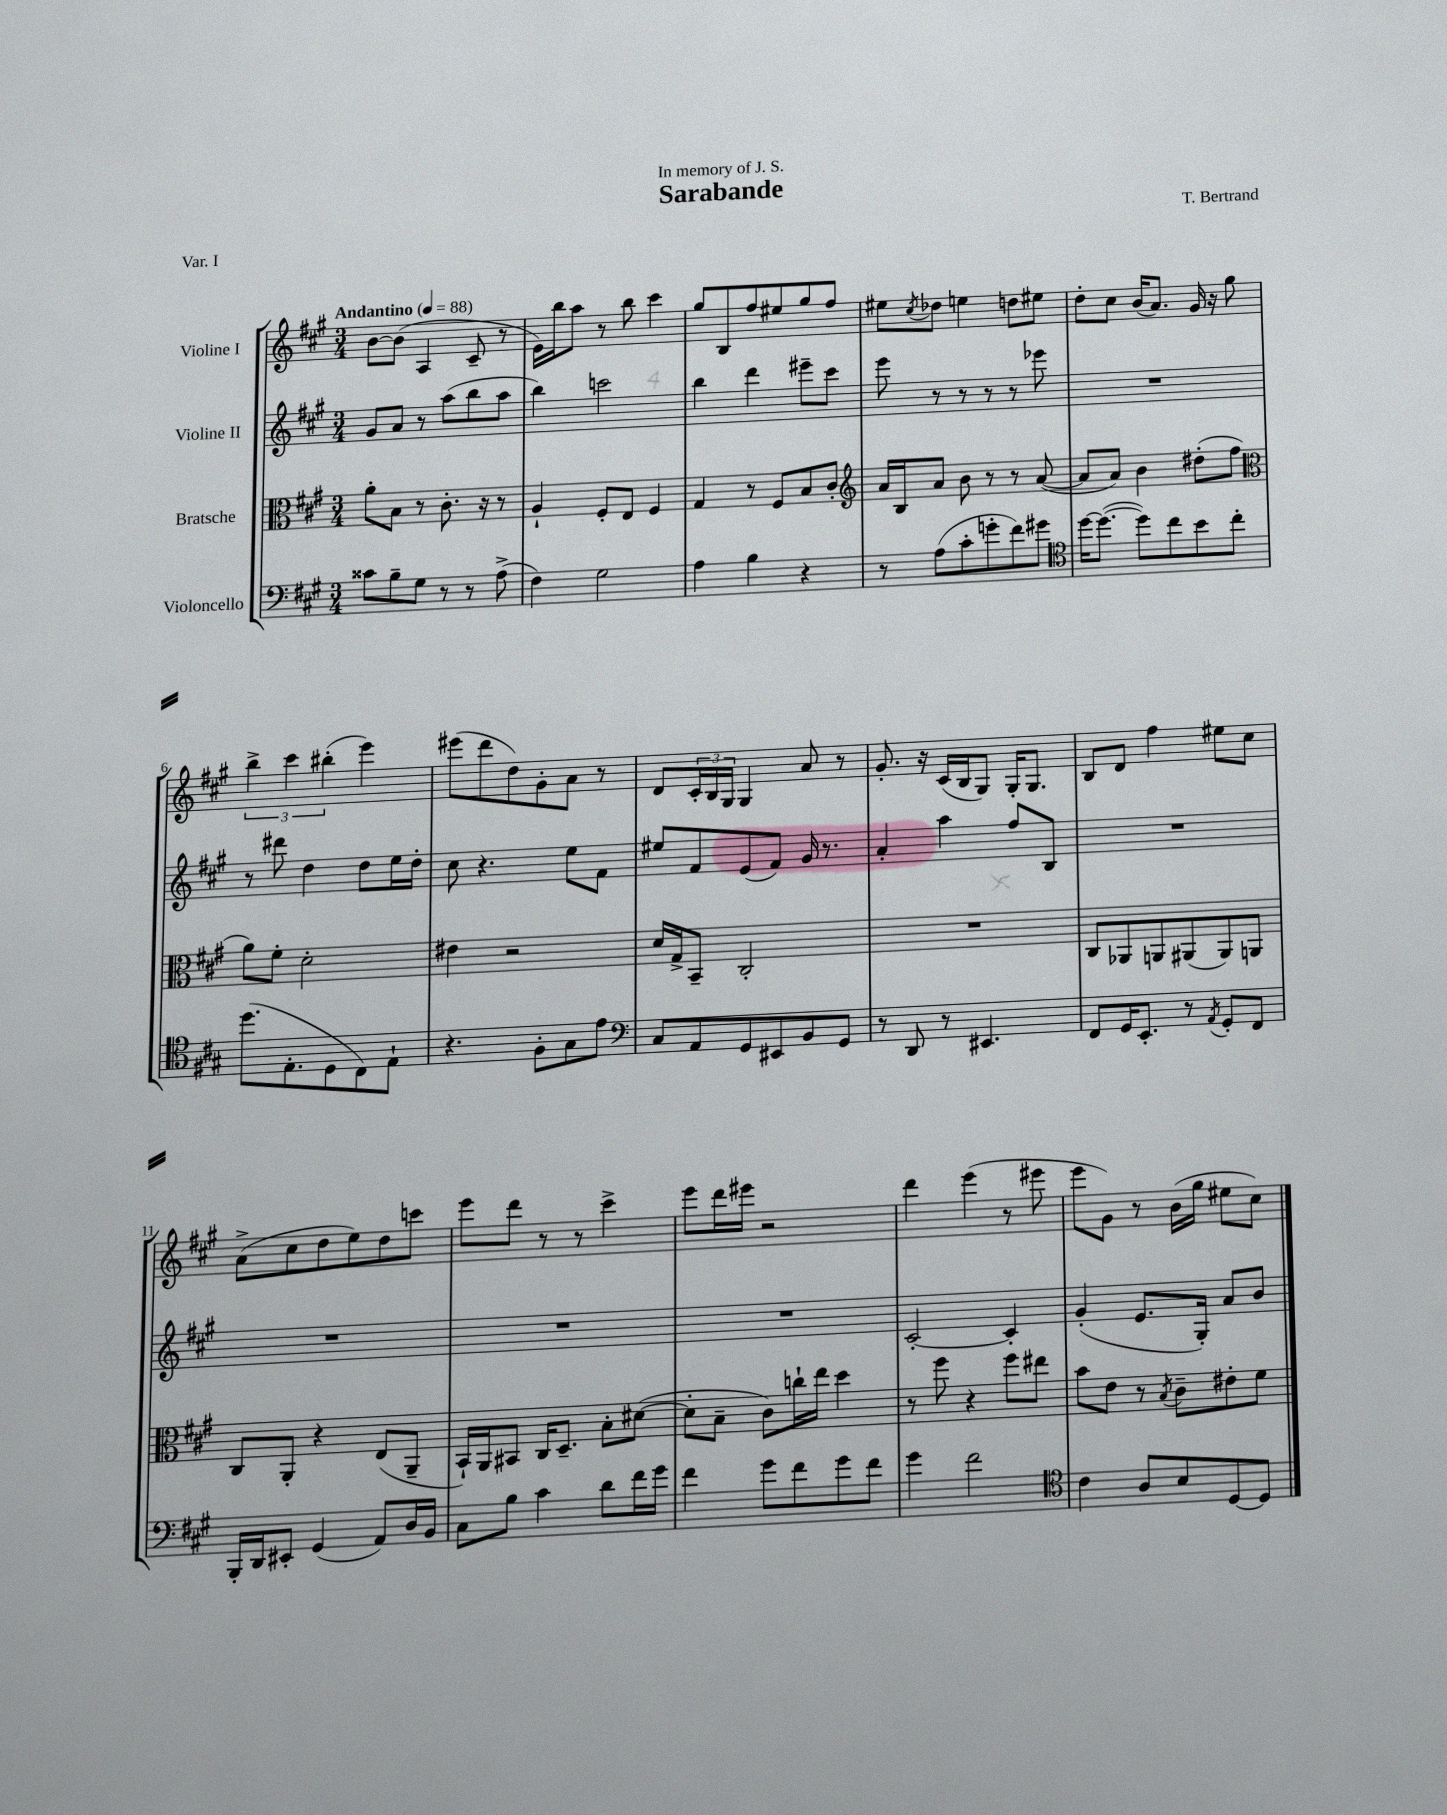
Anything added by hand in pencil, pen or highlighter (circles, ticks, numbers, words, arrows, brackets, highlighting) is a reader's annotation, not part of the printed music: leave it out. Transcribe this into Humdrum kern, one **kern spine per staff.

**kern	**kern	**kern	**kern
*staff4	*staff3	*staff2	*staff1
*clefF4	*clefC3	*clefG2	*clefG2
*k[f#c#g#]	*k[f#c#g#]	*k[f#c#g#]	*k[f#c#g#]
*M3/4	*M3/4	*M3/4	*M3/4
*MM88	*MM88	*MM88	*MM88
8c##\L	8a'\L	8g#/L	[8b\L
8B~\	8B\J	8a/J	(8b\]J
8G#\J	8r	8r	4A/
8r	8.c#'\	(8aa\L	.
8r	.	8bb\	8c#~/
.	16r	.	.
(8A^\	8r	8aa\J	8r
=	=	=	=
4F#\)	4A`/	4bb\)	16e\LL)
.	.	.	16bb\J
.	.	.	8aa\J
2G#\	8F#'/L	2ccc\	8r
.	8E/J	.	8bb\
.	4F#/	.	4ccc#\
=	=	=	=
4A\	4G#/	4bb\	8gg#/L
.	.	.	8B/
4B\	8r	4ddd\	8ff#/
.	8F#/L	.	8ee#/
4r	8B/	8eee#~\L	8gg#/
.	8c#'/J	8ccc#\J	8ff#/J
=	=	=	=
*	*clefG2	*	*
8r	16a/LL	8eee\	8ee#\L
.	16B/J	.	.
.	.	.	8qcc#/
(8A\L	8a/J	8r	8dd-\J
8c#'\	8b\	8r	4ee\
8g'\	8r	8r	.
8f#\)	8r	8r	8dd\L
8g#\J	([8a/	8eee-\	8ee#\J
=	=	=	=
*clefC4	*	*	*
[16dd\LK	8a/]L	2.r	8dd'\L
(8.dd\_J	.	.	.
.	8a/J)	.	8cc#\J
8dd\]L)	4b\	.	(16b/LK
.	.	.	8.a/J)
8cc#\	.	.	.
8b\	(8dd#'\L	.	16g#/
.	.	.	16r
8cc#'\J	8ff#\J	.	8gg#\
=	=	=	=
*	*clefC3	*	*
(8.dd\L	8a\L)	8r	6bb^\
.	8f#'\J	8ddd#\	.
.	.	.	6ccc#\
8.E'\	.	.	.
.	2d'\	4dd\	.
.	.	.	(6bb#'\
8D\	.	.	.
8C#\)	.	8dd\L	4eee\)
8E`\J	.	16ee\L	.
.	.	16dd'\JJ	.
=	=	=	=
4.r	4e#\	8cc#\	(8eee#\L
.	.	4.r	8ddd\
.	2r	.	8dd\)
8F#'\L	.	.	8g#'\
8G#\	.	8ee\L	8a\J
8e\J	.	8f#\J	8r
=	=	=	=
*clefF4	*	*	*
8C#/L	16d/LL	8ee#/L	8d/L
.	16G#^/J	.	.
8AA/	8BB~/J	8f#/	24c#'/L
.	.	.	24B/
.	.	.	24G#/JJ
8GG#/	2C#'/	(8e/	4G#/
8EE#/	.	8f#/J)	.
8BB/	.	16g#/	8a/
.	.	8.r	.
8GG#/J	.	.	8r
=	=	=	=
8r	2.r	4a'/	8.g#'/
8DD/	.	.	.
.	.	.	16r
8r	.	4aa\	(16c#/LL
.	.	.	16B/J
4.EE#/	.	.	8G#/J)
.	.	8ff#/L	16G#'/LK
.	.	.	8.G#/J
.	.	8B/J	.
=	=	=	=
8FF#/L	8C#/L	2.r	8B/L
16GG#/K	8AA-/	.	8d/J
8.EE'/J	.	.	.
.	8AA/	.	4ff#\
8r	(8AA#/	.	.
8qAA/	.	.	.
8GG#'/L	8AA#/)	.	8ee#\L
8FF#/J	8AA/J	.	8cc#\J
=	=	=	=
16BBB'/LL	8C#/L	2.r	(8a^\L
16DD/J	.	.	.
8EE#'/J	8AA'/J	.	8cc#\
(4GG#/	4r	.	8dd\
.	.	.	8ee\)
8AA/L)	(8E/L	.	8dd\
16D/L	8AA~/J	.	8ccc\J
16BB/JJ	.	.	.
=	=	=	=
8C#\L	16BB`/LL)	2.r	8eee\L
.	16AA/J	.	.
8B\J	8BB#/J	.	8ddd\J
4c#\	16C#/LK	.	8r
.	8.D~/J	.	.
.	.	.	8r
8d\L	8B'\L	.	4ccc#^\
16f#\L	([8d#\J	.	.
16g#\JJ	.	.	.
=	=	=	=
4f#\	8d#'\]L	2.r	8eee\L
.	8B~\J	.	16ddd\L
.	.	.	16eee#\JJ
8g#\L	8c#\L)	.	2r
8f#\	16cc`\L	.	.
.	16ee\JJ	.	.
8g#\	4dd\	.	.
8f#\J	.	.	.
=	=	=	=
4g#\	8r	[2c#'/	4ddd\
.	8ff#\	.	.
2f#\	4r	.	(4eee\
.	8ff#\L	4c#'/]	8r
.	8ee#\J	.	8eee#\
=	=	=	=
*clefC4	*	*	*
4c#\	8b\L	(4g#'/	8eee\L
.	8e\J	.	8g#\J)
8A/L	8r	8.e/L	8r
.	8qB/	.	.
8B/	8c#~\L	.	(16b\LL
.	.	16G#'/Jk)	16gg#\JJ
[8D/	8e#'\	8a/L	8ee#\L
8D/]J	8f#\J	8b/J	8cc#\J)
==	==	==	==
*-	*-	*-	*-
